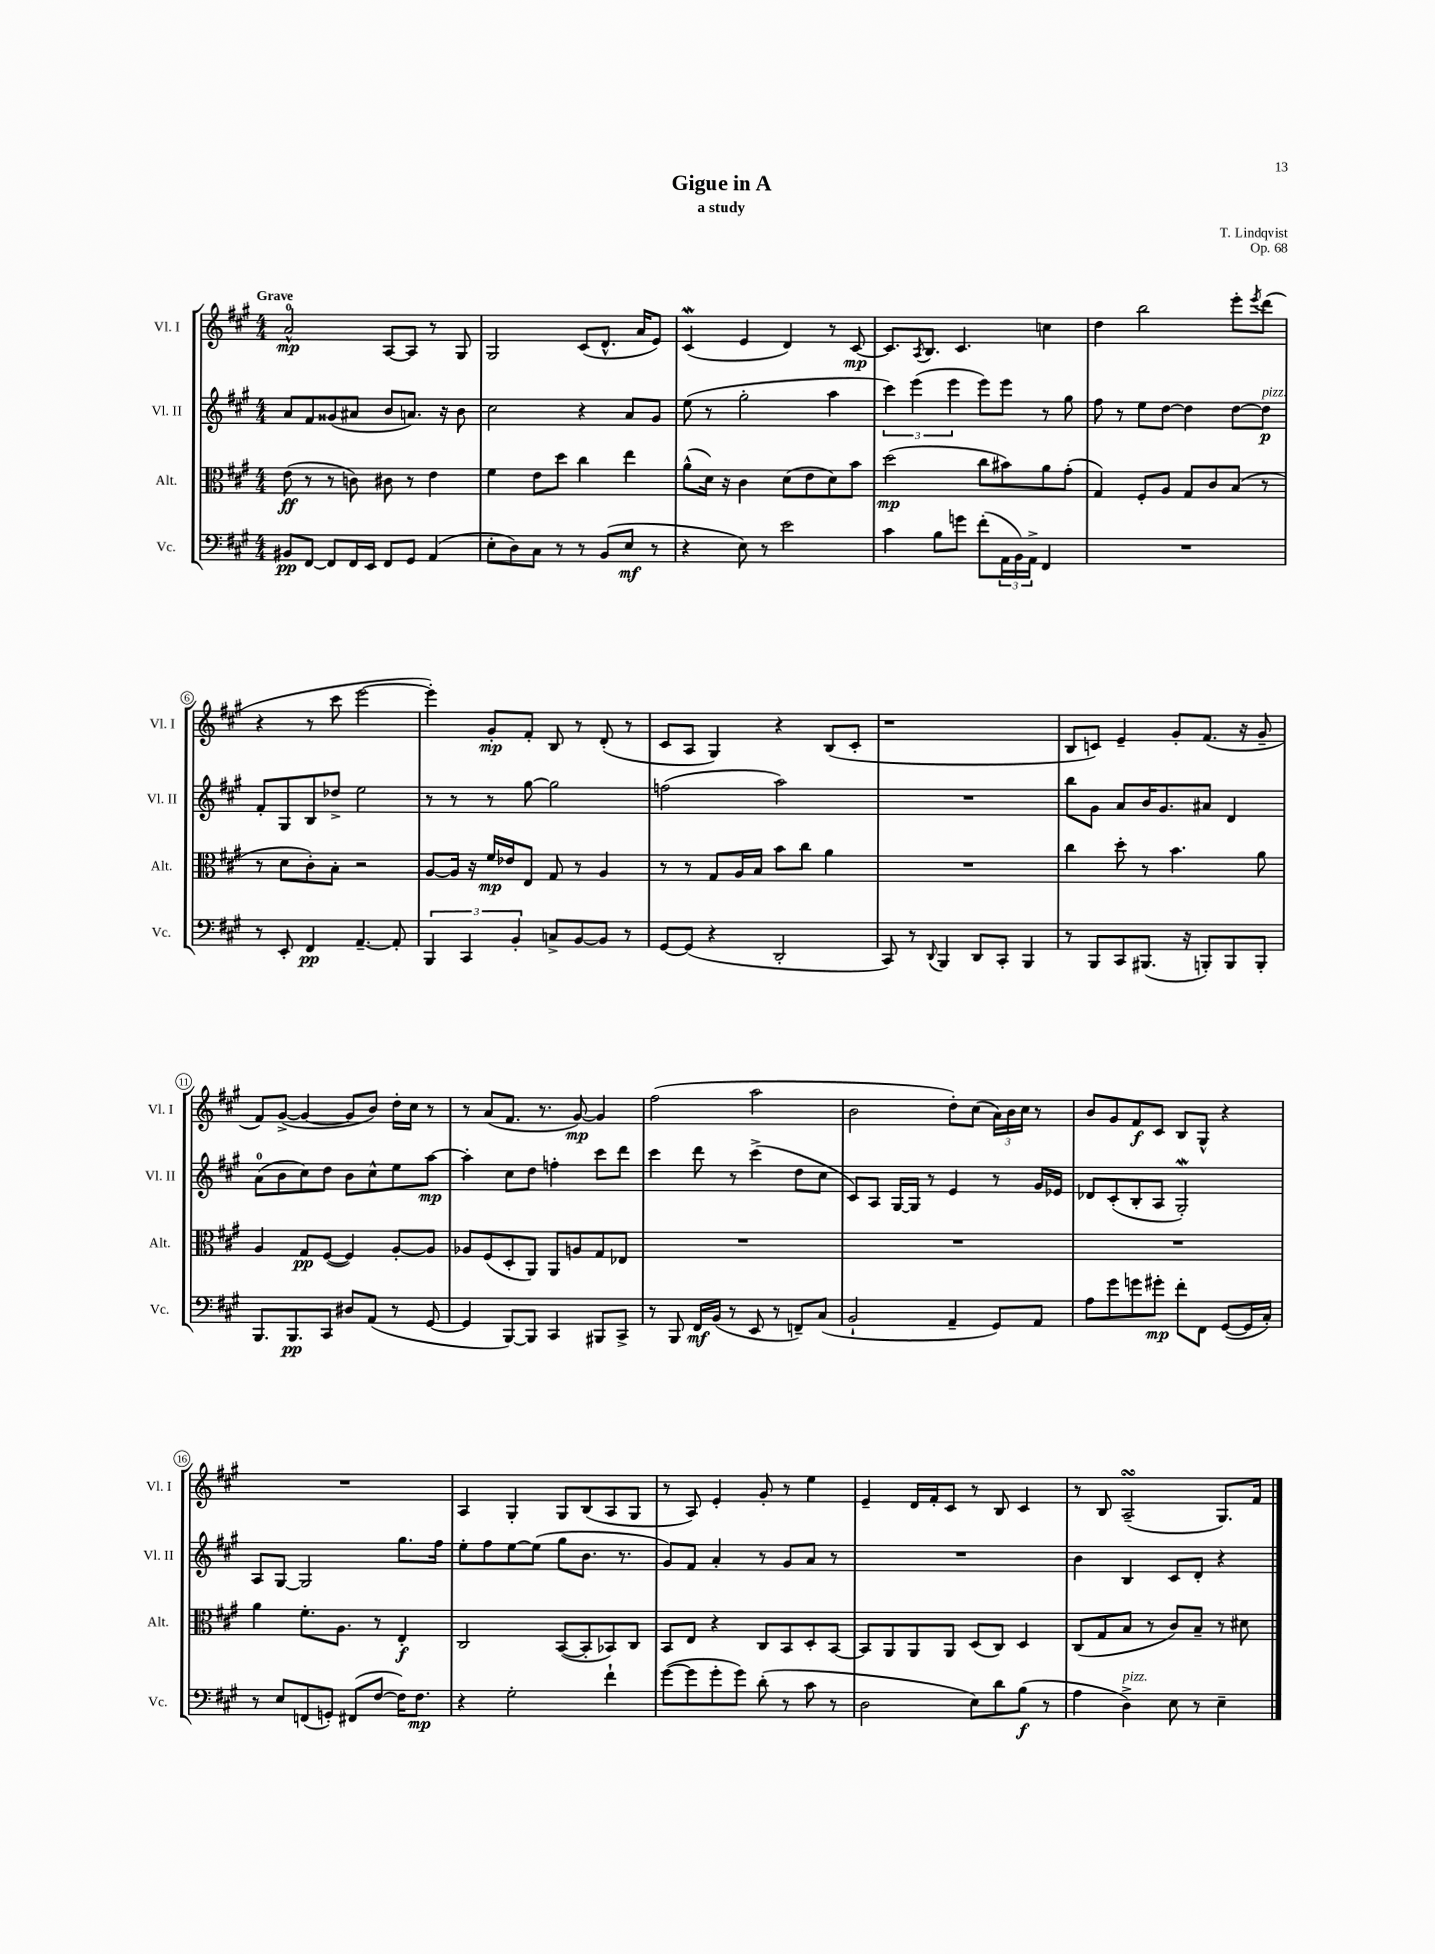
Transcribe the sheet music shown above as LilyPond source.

\header { title = "Gigue in A" composer = "T. Lindqvist" subtitle = "a study" opus = "Op. 68" }
<<
\new StaffGroup <<
\new Staff = "s0" \with { instrumentName = "Vl. I" shortInstrumentName = "Vl. I" } {
    \clef treble \key a \major \numericTimeSignature \time 4/4 \tempo "Grave"
    a'2-0-^\mp a8~ a8 r8 gis8 |
    gis2 cis'8( d'8.-^ a'16 e'8) |
    cis'4\mordent( e'4 d'4) r8 cis'8~\mp |
    cis'8. \acciaccatura { a8 } b8. cis'4. c''4 |
    d''4 b''2 e'''8-. \acciaccatura { e'''8 } d'''8( |
    r4 r8 cis'''8 e'''2~ |
    e'''4-.) gis'8-.\mp fis'8-. b8 r8 d'8-.( r8 |
    cis'8 a8 gis4) r4 b8( cis'8-. |
    r1 |
    b8 c'8) e'4-- gis'8-. fis'8.( r16 gis'8-- |
    fis'8) gis'8~->( gis'4~ gis'8 b'8) d''16-. cis''16 r8 |
    r8 a'8( fis'8. r8. gis'8~\mp) gis'4 |
    fis''2( a''2 |
    b'2 d''8-.) cis''8( \tuplet 3/2 { a'16) b'16 cis''16 } r8 |
    b'8 gis'8 fis'8\f cis'8 b8 gis8-^ r4 |
    R1 |
    a4 gis4-. gis8 b8( a8 gis8 |
    r8 a8) e'4-. gis'8-. r8 e''4 |
    e'4-- d'16 fis'16-. cis'8 r8 b8 cis'4 |
    r8 b8 a2--\turn( gis8.) fis'16 \bar "|." |
}
\new Staff = "s1" \with { instrumentName = "Vl. II" shortInstrumentName = "Vl. II" } {
    \clef treble \key a \major \numericTimeSignature \time 4/4
    a'8 fis'8 gisis'8( ais'8 b'8 a'8.) r16 b'8 |
    cis''2 r4 a'8 gis'8 |
    e''8( r8 gis''2-. a''4 |
    \tuplet 3/2 { cis'''4) e'''4( e'''4 } e'''8) e'''8 r8 gis''8 |
    fis''8 r8 e''8 d''8~ d''4 d''8~ d''8\p^\markup { \italic "pizz." } |
    fis'8-. gis8 b8 des''8-> e''2 |
    r8 r8 r8 gis''8~ gis''2 |
    f''2( a''2) |
    R1 |
    b''8 gis'8 a'8 b'16 gis'8. ais'8 d'4 |
    a'8-0( b'8 cis''8) d''8 b'8 cis''8-^ e''8 a''8~\mp |
    a''4-. cis''8 d''8 f''4-. cis'''8 d'''8 |
    cis'''4 d'''8 r8 cis'''4->( d''8 cis''8 |
    cis'8) a8 gis16~ gis16 r8 e'4 r8 gis'16 ees'16 |
    des'8 cis'8-.( b8-. a8 gis2-.\mordent) |
    a8 gis8~ gis2 gis''8. fis''16 |
    e''8-. fis''8 e''8~ e''8( gis''8 b'8. r8. |
    gis'8) fis'8 a'4-. r8 gis'8 a'8 r8 |
    R1 |
    b'4 b4 cis'8 d'8-. r4 \bar "|." |
}
\new Staff = "s2" \with { instrumentName = "Alt." shortInstrumentName = "Alt." } {
    \clef alto \key a \major \numericTimeSignature \time 4/4
    e'8\ff( r8 r8 c'8) cis'8 r8 e'4 |
    fis'4 e'8 d''8 cis''4 e''4 |
    a'8-^( d'16) r16 cis'4 d'8( e'8 d'8) b'8 |
    d''2\mp( cis''8 bis'8) a'8 gis'8-.( |
    gis4) fis8-. a8 gis8 cis'8 b8( r8 |
    r8 d'8 cis'8-.) b8-. r2 |
    a8~ a16 r16 fis'16\mp ees'16 e8 gis8 r8 a4 |
    r8 r8 gis8 a16 b16 b'8 cis''8 a'4 |
    R1 |
    cis''4 d''8-. r8 b'4. a'8 |
    a4 gis8\pp fis8~( fis4) a8~-. a8 |
    aes8 fis8( d8-. a,8) a,8 a8 gis8 ees8 |
    R1 |
    R1 |
    R1 |
    a'4 fis'8.-. a8. r8 e4-.\f |
    cis2 b,8~( b,8-. bes,8) cis8 |
    b,8 e8 r4 cis8 b,8 d8-. b,8~ |
    b,8 a,8 a,8 a,8 d8( cis8) d4 |
    cis8( gis8 b8 r8 cis'8) b8-- r8 dis'8 \bar "|." |
}
\new Staff = "s3" \with { instrumentName = "Vc." shortInstrumentName = "Vc." } {
    \clef bass \key a \major \numericTimeSignature \time 4/4
    bis,8\pp fis,8~ fis,8 fis,16 e,16 fis,8 gis,8 a,4( |
    e8-. d8) cis8 r8 r8 b,8( e8\mf r8 |
    r4 e8) r8 e'2 |
    cis'4 b8 g'8 fis'8-.( \tuplet 3/2 { a,16 b,16) a,16-> } fis,4 |
    R1 |
    r8 e,8-. fis,4\pp a,4.~-- a,8-. |
    \tuplet 3/2 { b,,4 cis,4 b,4-. } c8-> b,8~ b,8 r8 |
    gis,8~ gis,8( r4 d,2-. |
    cis,8) r8 \appoggiatura { d,8 } b,,4 d,8 cis,8-. b,,4 |
    r8 b,,8 cis,8 bis,,8.( r16 b,,8-.) b,,8 b,,8-. |
    b,,8. b,,8.\pp cis,8 dis8 a,8( r8 gis,8~ |
    gis,4 b,,8~) b,,8 cis,4 bis,,8 cis,8-> |
    r8 b,,8 fis,16\mf b,16( r8 e,8 r8 f,8--) cis8( |
    b,2-! a,4-- gis,8) a,8 |
    a8 gis'8 g'8 gis'8-.\mp fis'8-. fis,8 gis,8~( gis,16 cis16-.) |
    r8 e8 f,8( g,8-.) fis,8( fis8~ fis16) fis8.\mp |
    r4 gis2-. fis'4-! |
    gis'8~( gis'8 gis'8-. gis'8) d'8-.( r8 cis'8 r8 |
    d2 e8) d'8 b8\f( r8 |
    a4 d4->^\markup { \italic "pizz." }) e8 r8 e4-- \bar "|." |
}
>>
>>
\layout { \context { \Score \override BarNumber.stencil = #(make-stencil-circler 0.1 0.3 ly:text-interface::print) } }
